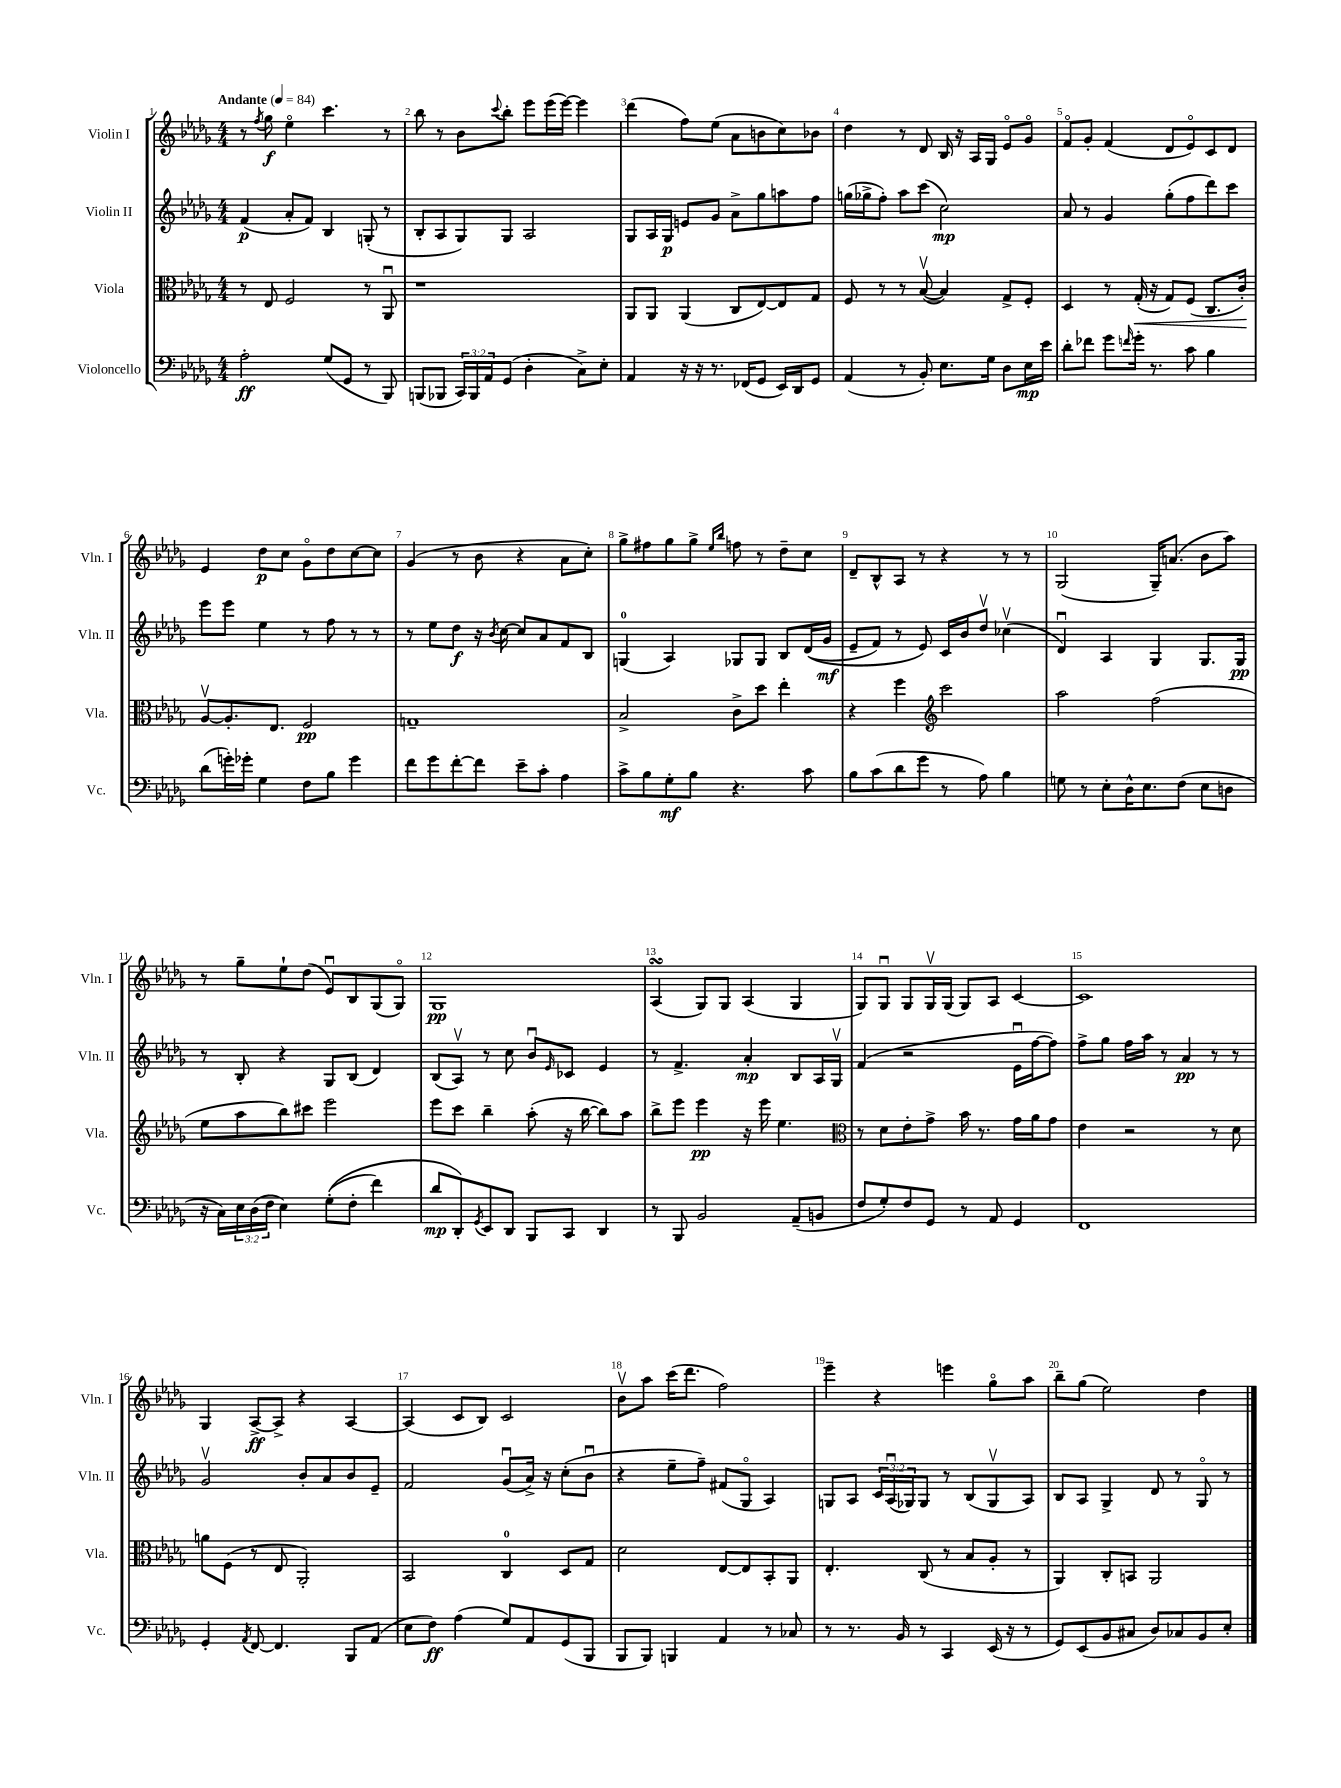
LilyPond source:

<<
\new StaffGroup <<
\new Staff = "s0" \with { instrumentName = "Violin I" shortInstrumentName = "Vln. I" } {
    \clef treble \key des \major \numericTimeSignature \time 4/4 \tempo "Andante" 4 = 84
    r8 \acciaccatura { f''8 } ges''8\f ees''4\flageolet c'''4. r8 |
    bes''8 r8 bes'8 \appoggiatura { c'''8 } bes''8-. ees'''8 ees'''16( ees'''16~) ees'''4 |
    des'''4( f''8) ees''8( aes'8 b'8 c''8) bes'8 |
    des''4 r8 des'8 bes16 r16 aes16 ges16 ees'8\flageolet ges'8\flageolet |
    f'8\flageolet ges'8-. f'4( des'8 ees'8\flageolet) c'8 des'8 |
    ees'4 des''8\p c''8 ges'8\flageolet des''8 c''8~ c''8 |
    ges'4( r8 bes'8 r4 aes'8 c''8-.) |
    ges''8-> fis''8 ges''8 ges''8-> \grace { ees''16 bes''16 } f''8 r8 des''8-- c''8 |
    des'8-- bes8-^ aes8 r8 r4 r8 r8 |
    ges2( ges16--) a'8.( bes'8 aes''8) |
    r8 ges''8-- ees''8-! des''8( ees'8\downbow) bes8 ges8( ges8\flageolet) |
    ges1\pp |
    aes4\turn( ges8) ges8 aes4( ges4 |
    ges8) ges8\downbow ges8 ges16\upbow ges16( ges8) aes8 c'4~ |
    c'1 |
    ges4 aes8~->\ff aes8-> r4 aes4~ |
    aes4( c'8 bes8) c'2 |
    bes'8\upbow aes''8 c'''16( des'''8. f''2) |
    ees'''4-- r4 e'''4 ges''8\flageolet aes''8 |
    bes''8-- ges''8( ees''2) des''4 \bar "|." |
}
\new Staff = "s1" \with { instrumentName = "Violin II" shortInstrumentName = "Vln. II" } {
    \clef treble \key des \major \numericTimeSignature \time 4/4 \override Staff.TupletNumber.text = #tuplet-number::calc-fraction-text
    f'4\p( aes'8-. f'8) bes4 g8-.( r8 |
    bes8-. aes8 ges8) ges8 aes2 |
    ges8 aes16 ges16\p e'8 ges'8 aes'8-> ges''8 a''8 f''8 |
    g''16( ges''16-> f''8-.) aes''8 c'''8( c''2\mp) |
    aes'8 r8 ges'4 ges''8-.( f''8 des'''8) c'''8 |
    ees'''8 ees'''8 ees''4 r8 f''8 r8 r8 |
    r8 ees''8 des''8\f r16 \acciaccatura { bes'8 } c''16~ c''8 aes'8 f'8 bes8 |
    g4-0( aes4) ges8 ges8 bes8 des'16(\( ges'16\mf |
    ees'8-- f'8) r8 ees'8\) c'16 bes'16 des''8\upbow ces''4\upbow( |
    des'4\downbow) aes4 ges4 ges8. ges16\pp |
    r8 bes8-. r4 ges8 bes8( des'4) |
    bes8( aes8\upbow) r8 c''8 bes'8\downbow \grace { ees'16 } ces'8 ees'4 |
    r8 f'4.-> aes'4-.\mp bes8 aes16 ges16\upbow |
    f'4( r2 ees'16\downbow f''16~ f''8) |
    f''8-> ges''8 f''16 aes''16 r8 aes'4\pp r8 r8 |
    ges'2\upbow bes'8-. aes'8 bes'8 ees'8-- |
    f'2 ges'8\downbow( aes'16->) r16 c''8-.( bes'8\downbow |
    r4 ees''8-- f''8--) fis'8( ges8\flageolet aes4) |
    g8 aes8 \tuplet 3/2 { c'16 aes16\downbow( ges16) } ges8 r8 bes8( ges8\upbow aes8) |
    bes8 aes8 ges4-> des'8 r8 ges8\flageolet r8 \bar "|." |
}
\new Staff = "s2" \with { instrumentName = "Viola" shortInstrumentName = "Vla." } {
    \clef alto \key des \major \numericTimeSignature \time 4/4
    r8 ees8 f2 r8 aes,8\downbow |
    r1 |
    aes,8 aes,8 aes,4( c8 ees8~) ees8 ges8 |
    f8 r8 r8 bes8~\upbow( bes4) ges8-> f8-. |
    des4 r8 ges16-.\<( r16 ges8) f8( c8. c'16-.\!) |
    aes8~\upbow aes8.-. ees8. f2\pp |
    g1-- |
    bes2-> c'8-> des''8 ees''4-. |
    r4 f''4 \clef treble c'''2 |
    aes''2 f''2( |
    ees''8 aes''8 bes''8) cis'''8 ees'''2 |
    ees'''8 c'''8 bes''4-- aes''8-.( r16 bes''16~ bes''8) aes''8 |
    bes''8-> ees'''8 ees'''4\pp r16 ees'''16 ees''4. |
    \clef alto r8 des'8 ees'8-. ges'8-> bes'16 r8. ges'16 aes'16 ges'8 |
    ees'4 r2 r8 des'8 |
    a'8 f8( r8 ees8 aes,2-.) |
    bes,2 c4-0 des8 ges8 |
    des'2 ees8~ ees8 bes,8-. aes,8 |
    ees4.-. c8( r8 bes8 aes8-. r8 |
    aes,4) c8-. b,8 aes,2 \bar "|." |
}
\new Staff = "s3" \with { instrumentName = "Violoncello" shortInstrumentName = "Vc." } {
    \clef bass \key des \major \numericTimeSignature \time 4/4 \override Staff.TupletNumber.text = #tuplet-number::calc-fraction-text
    aes2-.\ff ges8( ges,8 r8 bes,,8) |
    b,,8( bes,,8 \tuplet 3/2 { c,16) bes,,16 aes,16 } ges,8( des4-. c8->) ees8-. |
    aes,4 r16 r16 r8. fes,16( ges,8 ees,16) des,16 ges,8 |
    aes,4( r8 bes,8-.) ees8. ges16 des8 ees16\mp ees'16 |
    des'8-. fes'8 ges'8 \grace { f'16 } ges'16-. r8. c'8 bes4 |
    des'8( g'16-.) ges'16-. ges4 f8 bes8 ges'4 |
    f'8 ges'8 f'8~-. f'8 ees'8-- c'8-. aes4 |
    c'8-> bes8 ges8-.\mf bes8 r4. c'8 |
    bes8 c'8( des'8 ges'8 r8 aes8) bes4 |
    g8 r8 ees8-. des16-^ ees8. f8( ees8 d8 |
    r16 c16) \tuplet 3/2 { ees16 des16( f16 } ees4) ges8-.(\( f8-. f'4) |
    des'8\mp des,8-.\) \acciaccatura { ges,8 } ees,8 des,8 bes,,8 c,8 des,4 |
    r8 bes,,8 bes,2 aes,8--( b,8 |
    f8 ges8-.) f8 ges,8 r8 aes,8 ges,4 |
    f,1 |
    ges,4-. \acciaccatura { aes,8 } f,8~ f,4. bes,,8 aes,8( |
    ees8 f8\ff) aes4( ges8) aes,8 ges,8( bes,,8 |
    bes,,8 bes,,8) b,,4 aes,4 r8 ces8 |
    r8 r8. bes,16 r8 c,4 ees,16( r16 r8 |
    ges,8) ees,8( bes,8 cis8 des8) ces8 bes,8 ees8-. \bar "|." |
}
>>
>>
\layout { \context { \Score \override BarNumber.break-visibility = ##(#f #t #t) barNumberVisibility = #all-bar-numbers-visible } }
